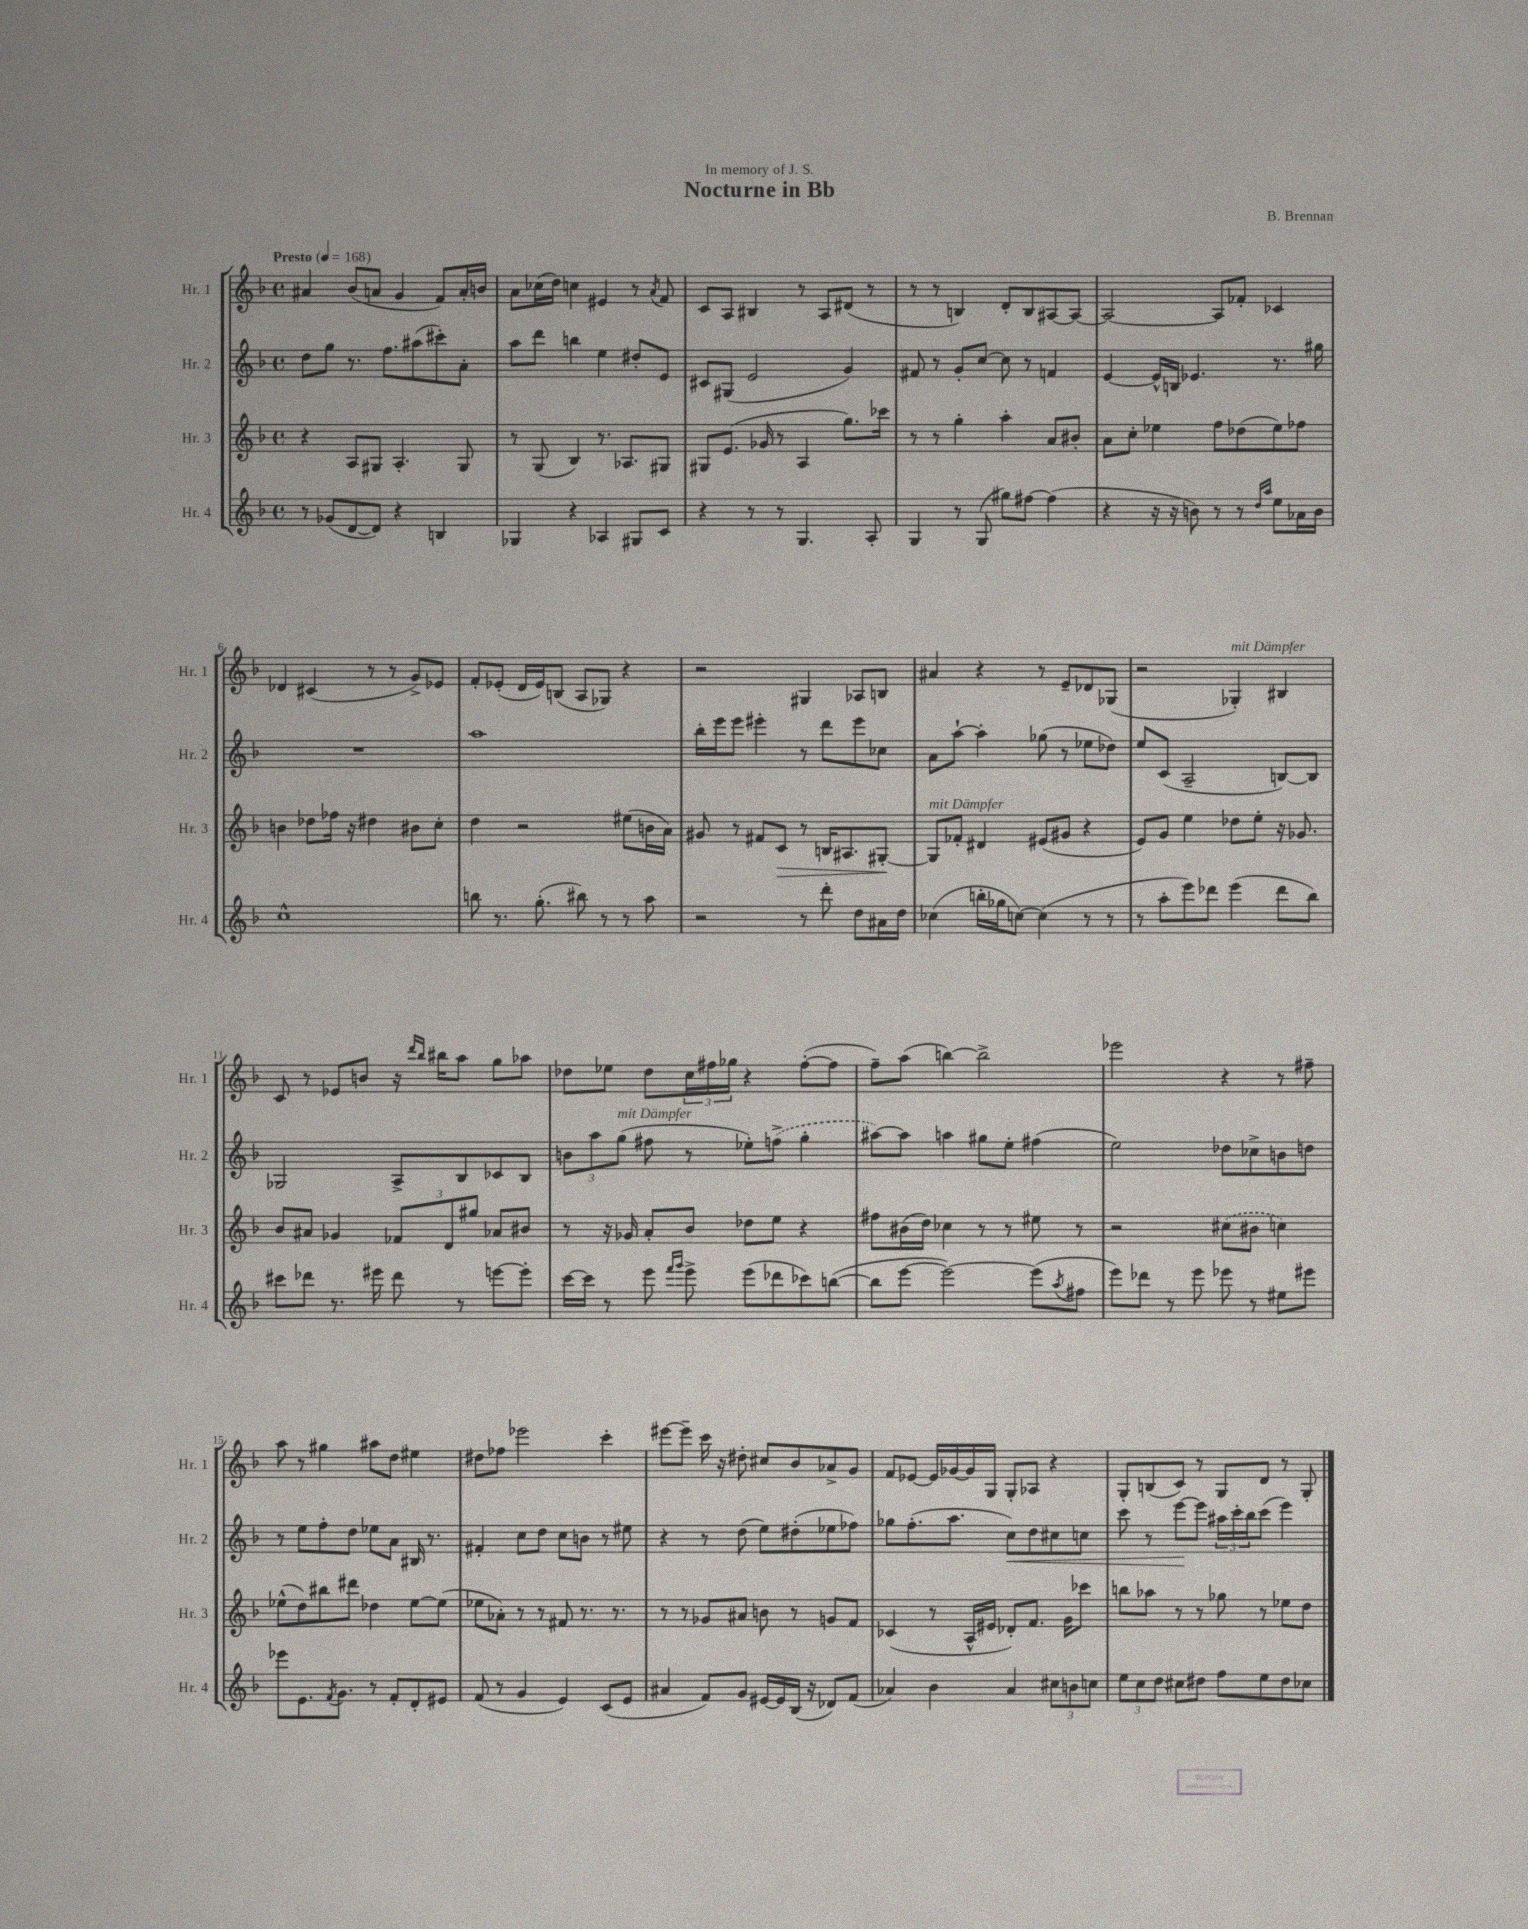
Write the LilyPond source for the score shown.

\header { title = "Nocturne in Bb" composer = "B. Brennan" dedication = "In memory of J. S." }
<<
\new StaffGroup <<
\new Staff = "s0" \with { instrumentName = "Hr. 1" shortInstrumentName = "Hr. 1" } {
    \clef treble \key f \major \defaultTimeSignature \time 4/4 \tempo "Presto" 4 = 168
    ais'4 bes'8( a'8 g'4 f'8) a'16-. b'16 |
    a'8 ces''16( d''16) c''4 eis'4 r8 \acciaccatura { a'8 } f'8 |
    c'8 a8 bis4 r8 a8 dis'8( r8 |
    r8 r8 b4) d'8-. b8 ais8~ ais8~ |
    ais2~ ais8 fes'8-. ces'4 |
    des'4 cis'4( r8 r8 g'8->) ees'8 |
    f'8-. ees'8-.( d'16 ees'16) b8( a8 ges8) r4 |
    r2 gis4 aes8 b8 |
    ais'4 r4 r8 e'8-- des'8 ges8( |
    r2 ges4-.^\markup { \italic "mit Dämpfer" }) bis4 |
    c'8 r8 ees'8 b'8 r16 \grace { d'''16 bes''16 } bis''16 a''8 g''8 aes''8 |
    des''8 ees''8 des''8 \tuplet 3/2 { c''16 fis''16 ges''16 } r4 fis''8~-.( fis''8 |
    f''8--) a''8( b''4~) b''2-> |
    ees'''2 r4 r8 fis''8-- |
    a''8 r8 gis''4 ais''8 d''8 eis''4 |
    dis''8 fes''8 ees'''2 c'''4-. |
    eis'''8~ eis'''8-- c'''16 r16 dis''8-. cis''8 bes'8 aes'8-> g'8 |
    f'8 ees'8~ ees'16 ges'16~ ges'16 g16 g8-. aes8 r4 |
    g8-. b8( c'8) r8 g8 d'8 r8 g8-. \bar "|." |
}
\new Staff = "s1" \with { instrumentName = "Hr. 2" shortInstrumentName = "Hr. 2" } {
    \clef treble \key f \major \defaultTimeSignature \time 4/4
    d''8 g''8 r8. f''8. ais''8( cis'''8-.) a'8-. |
    a''8 d'''8 b''4 e''4 dis''8-. e'8 |
    cis'8 gis8( e'2 g'4) |
    fis'8 r8 g'8-. c''8~ c''8 r8 f'4 |
    e'4~ e'16-^ b16 ees'4. r8. gis''16 |
    R1 |
    a''1 |
    bes''16-. e'''16 e'''8 eis'''4-. r8 d'''8 eis'''8 ces''8 |
    a'8 a''8~-! a''4-. ges''8( r8 ees''8 des''8) |
    e''8 c'8( a2-- b8~) b8 |
    ges2 a8-> bes8 ces'8 bes8 |
    \tuplet 3/2 { b'8 a''8 g''8^\markup { \italic "mit Dämpfer" }( } fis''8 r8 ees''8-.) \once \slurDashed f''8->( g''4-. |
    ais''8~) ais''8 a''4 gis''8 e''8-. fis''4( |
    e''2) des''8 ces''8-> b'8 d''8 |
    r8 e''8 f''8-. d''8 ees''8 a'8 bis16 r8. |
    fis'4-. c''8 d''8 c''8 b'8 r8 eis''8 |
    r4 r8 d''8( e''8) dis''8-.( ees''8 fes''8) |
    ges''8 f''8.-.( a''8. c''8\<) d''8 cis''8 c''8 |
    c'''8 r8 e'''8~\! e'''8 \tuplet 3/2 { ais''16 c'''16-. bes''16 } c'''8( e'''4) \bar "|." |
}
\new Staff = "s2" \with { instrumentName = "Hr. 3" shortInstrumentName = "Hr. 3" } {
    \clef treble \key f \major \defaultTimeSignature \time 4/4
    r4 a8 gis8 a4.-. gis8 |
    r8 g8( bes4) r8. aes8. gis8 |
    gis8 e'8.( ges'16 r8 a4 g''8.) ces'''16 |
    r8 r8 g''4-. a''4-. a'8 bis'8-. |
    a'8 c''8-. ees''4 f''8 des''8( ees''8) fes''8 |
    b'4 des''8 fes''16 r16 dis''4 bis'8 c''8-. |
    d''4 r2 eis''8( b'16 a'16) |
    gis'8 r8 fis'8 c'8\> r8 b16 ais8. gis8~-.\! |
    gis8^\markup { \italic "mit Dämpfer" } fes'8-. dis'4 eis'8( gis'8 r4 |
    e'8) g'8 e''4 des''8 e''8-. r16 ges'8. |
    bes'8 ais'8 ges'4 \tuplet 3/2 { fes'8 d'8 gis''8 } aes'8 bis'8 |
    r8 r16 ges'16 a'8-. bes'8 des''8 e''8 r4 |
    fis''8 bis'16( d''16) ces''4 r8 r8 eis''8 r8 |
    r2 \once \slurDashed cis''8( bis'8 c''4) |
    ees''8-^( d''8) bis''8 dis'''8 des''4 ees''8~ ees''8( |
    ees''8 aes'8-.) r8 r8 fis'8 r8. r8. |
    r8 r8 ges'8 ais'8 b'8 r8 g'8 f'8 |
    ces'4( r8 a16-^ eis'16 des'8-.) f'8. g'16 ces'''8 |
    b''8 aes''8 r8 r8 ges''8 r8 ees''8 d''8 \bar "|." |
}
\new Staff = "s3" \with { instrumentName = "Hr. 4" shortInstrumentName = "Hr. 4" } {
    \clef treble \key f \major \defaultTimeSignature \time 4/4
    r8 ges'8( d'8~ d'8) r4 b4 |
    ges4 r4 aes4 gis8 c'8 |
    r4 r8 r8 g4. a8-. |
    g4 r8 g8( gis''8) fis''8~ fis''4( |
    r4 r16 r16 b'8) r8 r8 \grace { d''16 a''16 } e''8 aes'16 b'16 |
    c''1-^ |
    b''8 r8. g''8.-.( bis''8) r8 r8 a''8 |
    r2 r8 d'''8-. d''8 ais'16 d''16 |
    ces''4( b''16-. ges''16 c''8~) c''4( r8 r8 |
    r8 a''8-. e'''8) des'''8 e'''4( des'''8 bes''8) |
    cis'''8 des'''8 r8. eis'''16 des'''8 r8 e'''8~ e'''8-. |
    c'''16~ c'''16 r8 e'''8 \grace { f'''16 g'''16 } e'''8-> e'''8( des'''8 ces'''8) b''8~( |
    b''8 e'''8~ e'''2~) e'''8( \acciaccatura { a''8 } fis''8 |
    e'''8) des'''8 r8 e'''8 ees'''8 r8 eis''8 eis'''8 |
    ees'''8 e'8. \acciaccatura { f'8 } g'8. r8 f'8-. d'8-. eis'8 |
    f'8( r8 g'4 e'4) c'8( e'8 |
    ais'4 f'8) g'8 eis'16~ eis'16 bes16( r16 des'8) f'8( |
    aes'4) bes'4 aes'4 \tuplet 3/2 { cis''8 b'8 c''8 } |
    \tuplet 3/2 { e''8 c''8 d''8 } cis''8 dis''8 f''8 e''8 dis''8 ces''8 \bar "|." |
}
>>
>>
